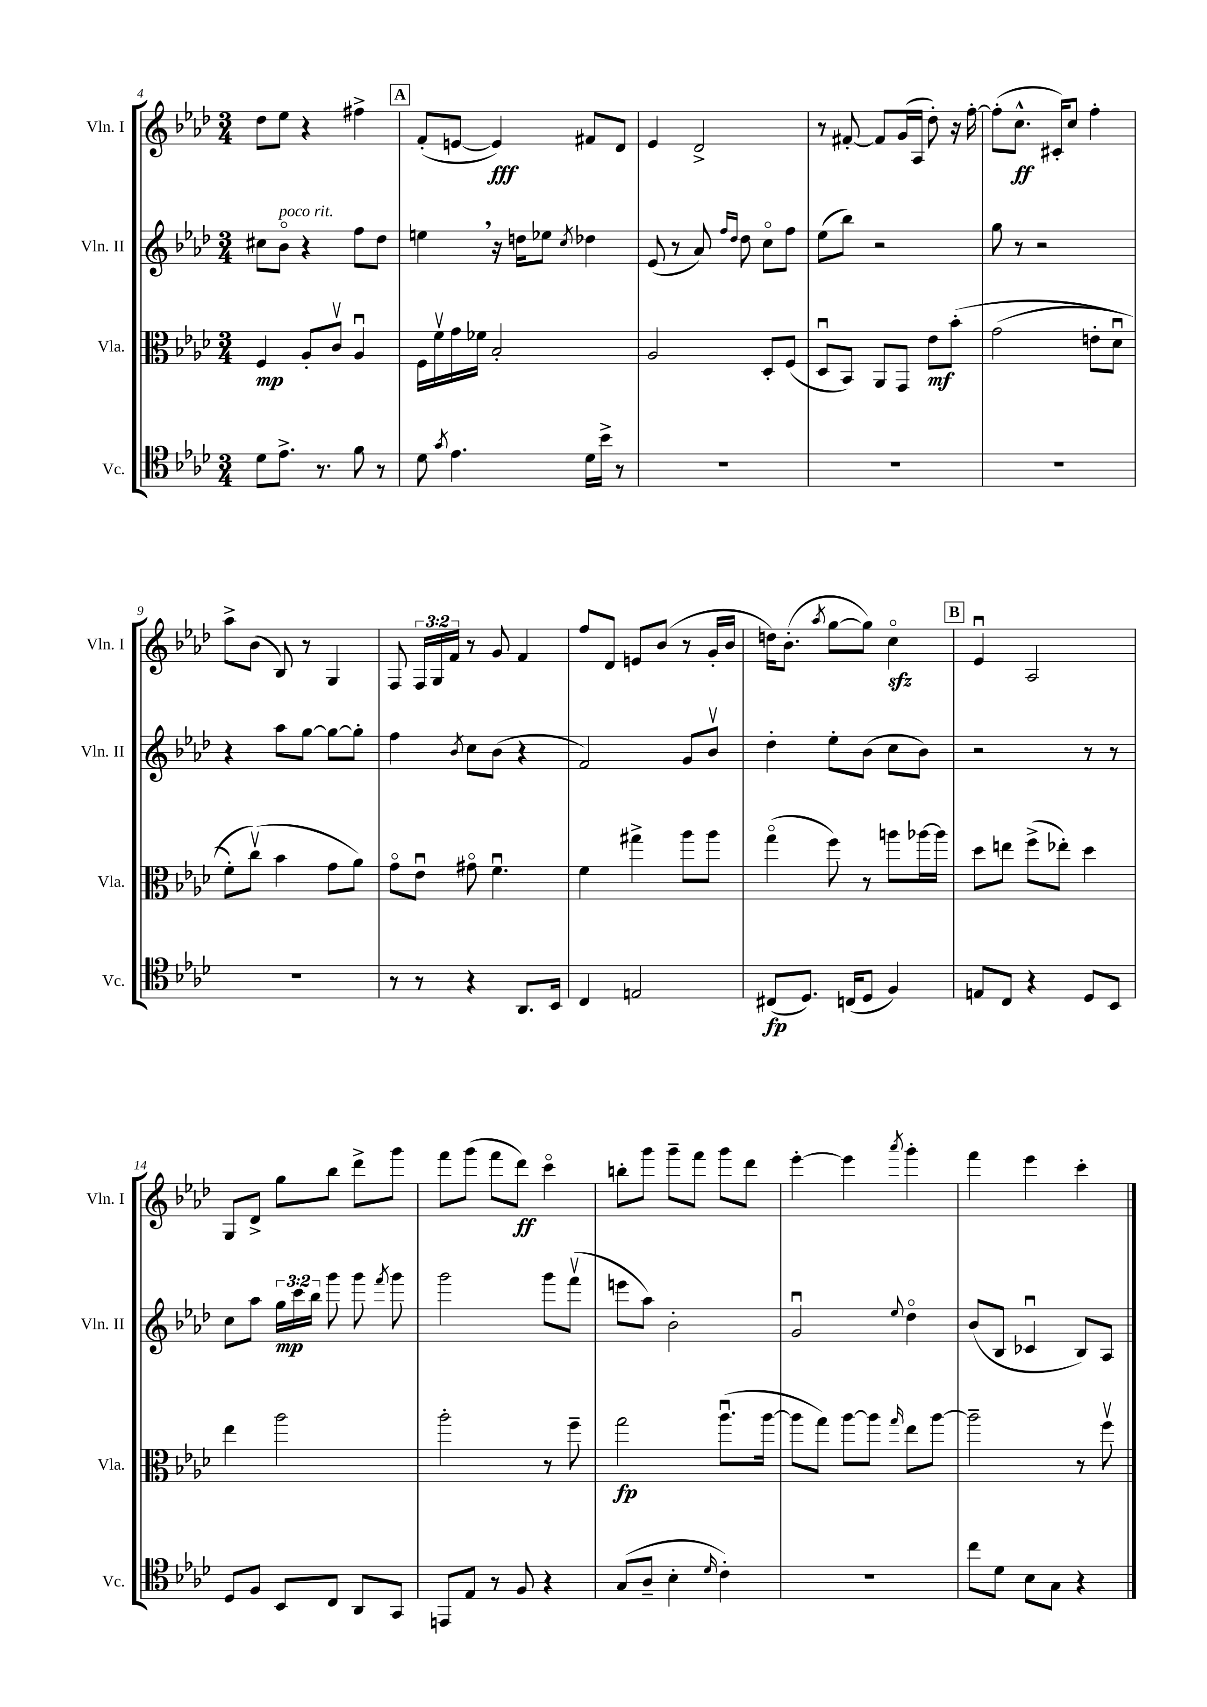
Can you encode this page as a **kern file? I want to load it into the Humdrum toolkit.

**kern	**dynam	**kern	**dynam	**kern	**dynam	**kern	**dynam
*part4	*part4	*part3	*part3	*part2	*part2	*part1	*part1
*staff4	*staff4	*staff3	*staff3	*staff2	*staff2	*staff1	*staff1
*I"Vc.	*	*I"Vla.	*	*I"Vln. II	*	*I"Vln. I	*
*I'Vc.	*	*I'Vla.	*	*I'Vln. II	*	*I'Vln. I	*
*clefC4	*	*clefC3	*	*clefG2	*	*clefG2	*
*k[b-e-a-d-]	*	*k[b-e-a-d-]	*	*k[b-e-a-d-]	*	*k[b-e-a-d-]	*
*M3/4	*	*M3/4	*	*M3/4	*	*M3/4	*
=4	=4	=4	=4	=4	=4	=4	=4
8d-\L	.	4F/	mp	8cc#X\L	.	8dd-\L	.
!	!	!	!	!LO:TX:a:i:t=poco rit.	!	!	!
8.e-^\J	.	.	.	8b-\J	.	8ee-\J	.
.	.	8A-'/L	.	4r	.	4r	.
8.r	.	.	.	.	.	.	.
.	.	8cv/J	.	.	.	.	.
8f\	.	4A-u/	.	8ff\L	.	4ff#X^\	.
8r	.	.	.	8dd-\J	.	.	.
!!LO:REH:place=s1:t=A
=5	=5	=5	=5	=5	=5	=5	=5
8d-\	.	16F\LL	.	4een,\	.	(8f'/L	.
.	.	16fv\	.	.	.	.	.
8qg/	.	.	.	.	.	.	.
4.e-\	.	16g\	.	.	.	[8en/J	.
.	.	16f-X\JJ	.	.	.	.	.
.	.	2B-'/	.	16r	.	4e/])	fff
.	.	.	.	16ddn\KL	.	.	.
.	.	.	.	8ee-X\J	.	.	.
.	.	.	.	8qcc/	.	.	.
16d-\LL	.	.	.	4dd-X\	.	8f#X/L	.
16b-^\JJ	.	.	.	.	.	.	.
8r	.	.	.	.	.	8d-/J	.
=6	=6	=6	=6	=6	=6	=6	=6
2.r	.	2A-/	.	(8e-/	.	4e-/	.
.	.	.	.	8r	.	.	.
.	.	.	.	8a-/)	.	2d-^/	.
.	.	.	.	16qqff/LL	.	.	.
.	.	.	.	16qqdd-/JJ	.	.	.
.	.	.	.	8dd-\	.	.	.
.	.	8D-'/L	.	8cc\L	.	.	.
.	.	(8F/J	.	8ff\J	.	.	.
=7	=7	=7	=7	=7	=7	=7	=7
2.r	.	8D-u/L	.	(8ee-\L	.	8r	.
.	.	8BB-/J)	.	8bb-\J)	.	[8f#X'/	.
.	.	8AA-/L	.	2r	.	8f#/L]	.
.	.	8GG/J	.	.	.	(16g/L	.
.	.	.	.	.	.	16A-/JJ	.
.	.	8e-\L	mf	.	.	8dd-'\)	.
.	.	(8b-'\J	.	.	.	16r	.
.	.	.	.	.	.	[16ff'\	.
=8	=8	=8	=8	=8	=8	=8	=8
2.r	.	(2g\	.	8gg\	.	(8ff'\L]	.
.	.	.	.	8r	.	8.cc^^\J	ff
.	.	.	.	2r	.	.	.
.	.	.	.	.	.	16c#X'/KL)	.
.	.	.	.	.	.	8cc/J	.
.	.	8en'\L	.	.	.	4ff'\	.
.	.	8d-u\J	.	.	.	.	.
!!LO:LB:g=z
=9	=9	=9	=9	=9	=9	=9	=9
2.r	.	8f'\L)	.	4r	.	8aa-^\L	.
.	.	(8ccv\J)	.	.	.	(8b-\J	.
.	.	4b-\	.	8aa-\L	.	8B-/)	.
.	.	.	.	[8gg\J	.	8r	.
.	.	8g\L	.	8gg\L_	.	4G/	.
.	.	8a-\J)	.	8gg'\J]	.	.	.
=10	=10	=10	=10	=10	=10	=10	=10
8r	.	8g\L	.	4ff\	.	8F/	.
8r	.	8e-u\J	.	.	.	24F/LL	.
.	.	.	.	.	.	24G/	.
.	.	.	.	.	.	24f/JJ	.
.	.	.	.	8qb-/	.	.	.
4r	.	8g#X\	.	8cc\L	.	8r	.
.	.	4.fu\	.	(8b-\J	.	8g/	.
8.AA-/L	.	.	.	4r	.	4f/	.
16BB-/Jk	.	.	.	.	.	.	.
=11	=11	=11	=11	=11	=11	=11	=11
4C/	.	4f\	.	2f/)	.	8ff/L	.
.	.	.	.	.	.	8d-/J	.
2En/	.	4gg#X^\	.	.	.	8en/L	.
.	.	.	.	.	.	(8b-/J	.
.	.	8aa-\L	.	8g/L	.	8r	.
.	.	8aa-\J	.	8b-v/J	.	16g'/LL	.
.	.	.	.	.	.	16b-/JJ	.
=12	=12	=12	=12	=12	=12	=12	=12
(8C#X/L	fp	(4gg\	.	4dd-'\	.	16ddn\KL)	.
.	.	.	.	.	.	(8.b-'\J	.
8.D-/J)	.	.	.	.	.	.	.
.	.	.	.	.	.	8qaa-/	.
.	.	8ff\)	.	8ee-'\L	.	[8gg\L	.
(16Cn/KL	.	.	.	.	.	.	.
8D-/J	.	8r	.	(8b-\J	.	8gg\J])	.
4F/)	.	8aan\L	.	8cc\L	.	4cczz\	.
.	.	[16aa-X\L	.	8b-\J)	.	.	.
.	.	16aa-\JJ]	.	.	.	.	.
!!LO:REH:place=s1:t=B
=13	=13	=13	=13	=13	=13	=13	=13
8En/L	.	8dd-\L	.	2r	.	4e-u/	.
8C/J	.	8een\J	.	.	.	.	.
4r	.	(8ff^\L	.	.	.	2A-/	.
.	.	8ee-X'\J)	.	.	.	.	.
8D-/L	.	4dd-\	.	8r	.	.	.
8BB-/J	.	.	.	8r	.	.	.
!!LO:LB:g=z
=14	=14	=14	=14	=14	=14	=14	=14
8D-/L	.	4ee-\	.	8cc\L	.	8G/L	.
8F/J	.	.	.	8aa-\J	.	8d-^/J	.
8BB-/L	.	2aa-\	.	24gg\LL	mp	8gg\L	.
.	.	.	.	24ccc\	.	.	.
.	.	.	.	24bb-\JJ	.	.	.
8C/J	.	.	.	8ggg\	.	8bb-\J	.
8AA-/L	.	.	.	8ggg\	.	8ddd-^\L	.
.	.	.	.	8qfff/	.	.	.
8GG/J	.	.	.	8ggg\	.	8ggg\J	.
=15	=15	=15	=15	=15	=15	=15	=15
8EEn/L	.	2aa-'\	.	2ggg\	.	8fff\L	.
8E-/J	.	.	.	.	.	(8ggg\J	.
8r	.	.	.	.	.	8fff\L	.
8F/	.	.	.	.	.	8ddd-\J)	ff
4r	.	8r	.	8ggg\L	.	4ccc\	.
.	.	8ff~\	.	(8fffv\J	.	.	.
=16	=16	=16	=16	=16	=16	=16	=16
(8G/L	.	2gg\	fp	8eeen\L	.	8bbn'\L	.
8A-~/J	.	.	.	8aa-\J)	.	8ggg\J	.
4B-'\	.	.	.	2b-'\	.	8ggg~\L	.
.	.	.	.	.	.	8fff\J	.
16qqd-/	.	.	.	.	.	.	.
4c'\)	.	(8.aa-u\L	.	.	.	8ggg\L	.
.	.	.	.	.	.	8ddd-\J	.
.	.	[16aa-\Jk	.	.	.	.	.
=17	=17	=17	=17	=17	=17	=17	=17
2.r	.	8aa-\L]	.	2gu/	.	[4eee-'\	.
.	.	8gg\J)	.	.	.	.	.
.	.	[8aa-\L	.	.	.	4eee-\]	.
.	.	8aa-\J]	.	.	.	.	.
.	.	16qqgg/	.	8qqee-/	.	8qaaa-/	.
.	.	8ee-\L	.	4dd-\	.	4ggg'\	.
.	.	[8aa-\J	.	.	.	.	.
=18	=18	=18	=18	=18	=18	=18	=18
8cc\L	.	2aa-~\]	.	(8b-/L	.	4fff\	.
8d-\J	.	.	.	8B-/J	.	.	.
8B-\L	.	.	.	4c-Xu/	.	4eee-\	.
8G\J	.	.	.	.	.	.	.
4r	.	8r	.	8B-/L)	.	4ccc'\	.
.	.	8ffv\	.	8A-/J	.	.	.
==	==	==	==	==	==	==	==
*-	*-	*-	*-	*-	*-	*-	*-
